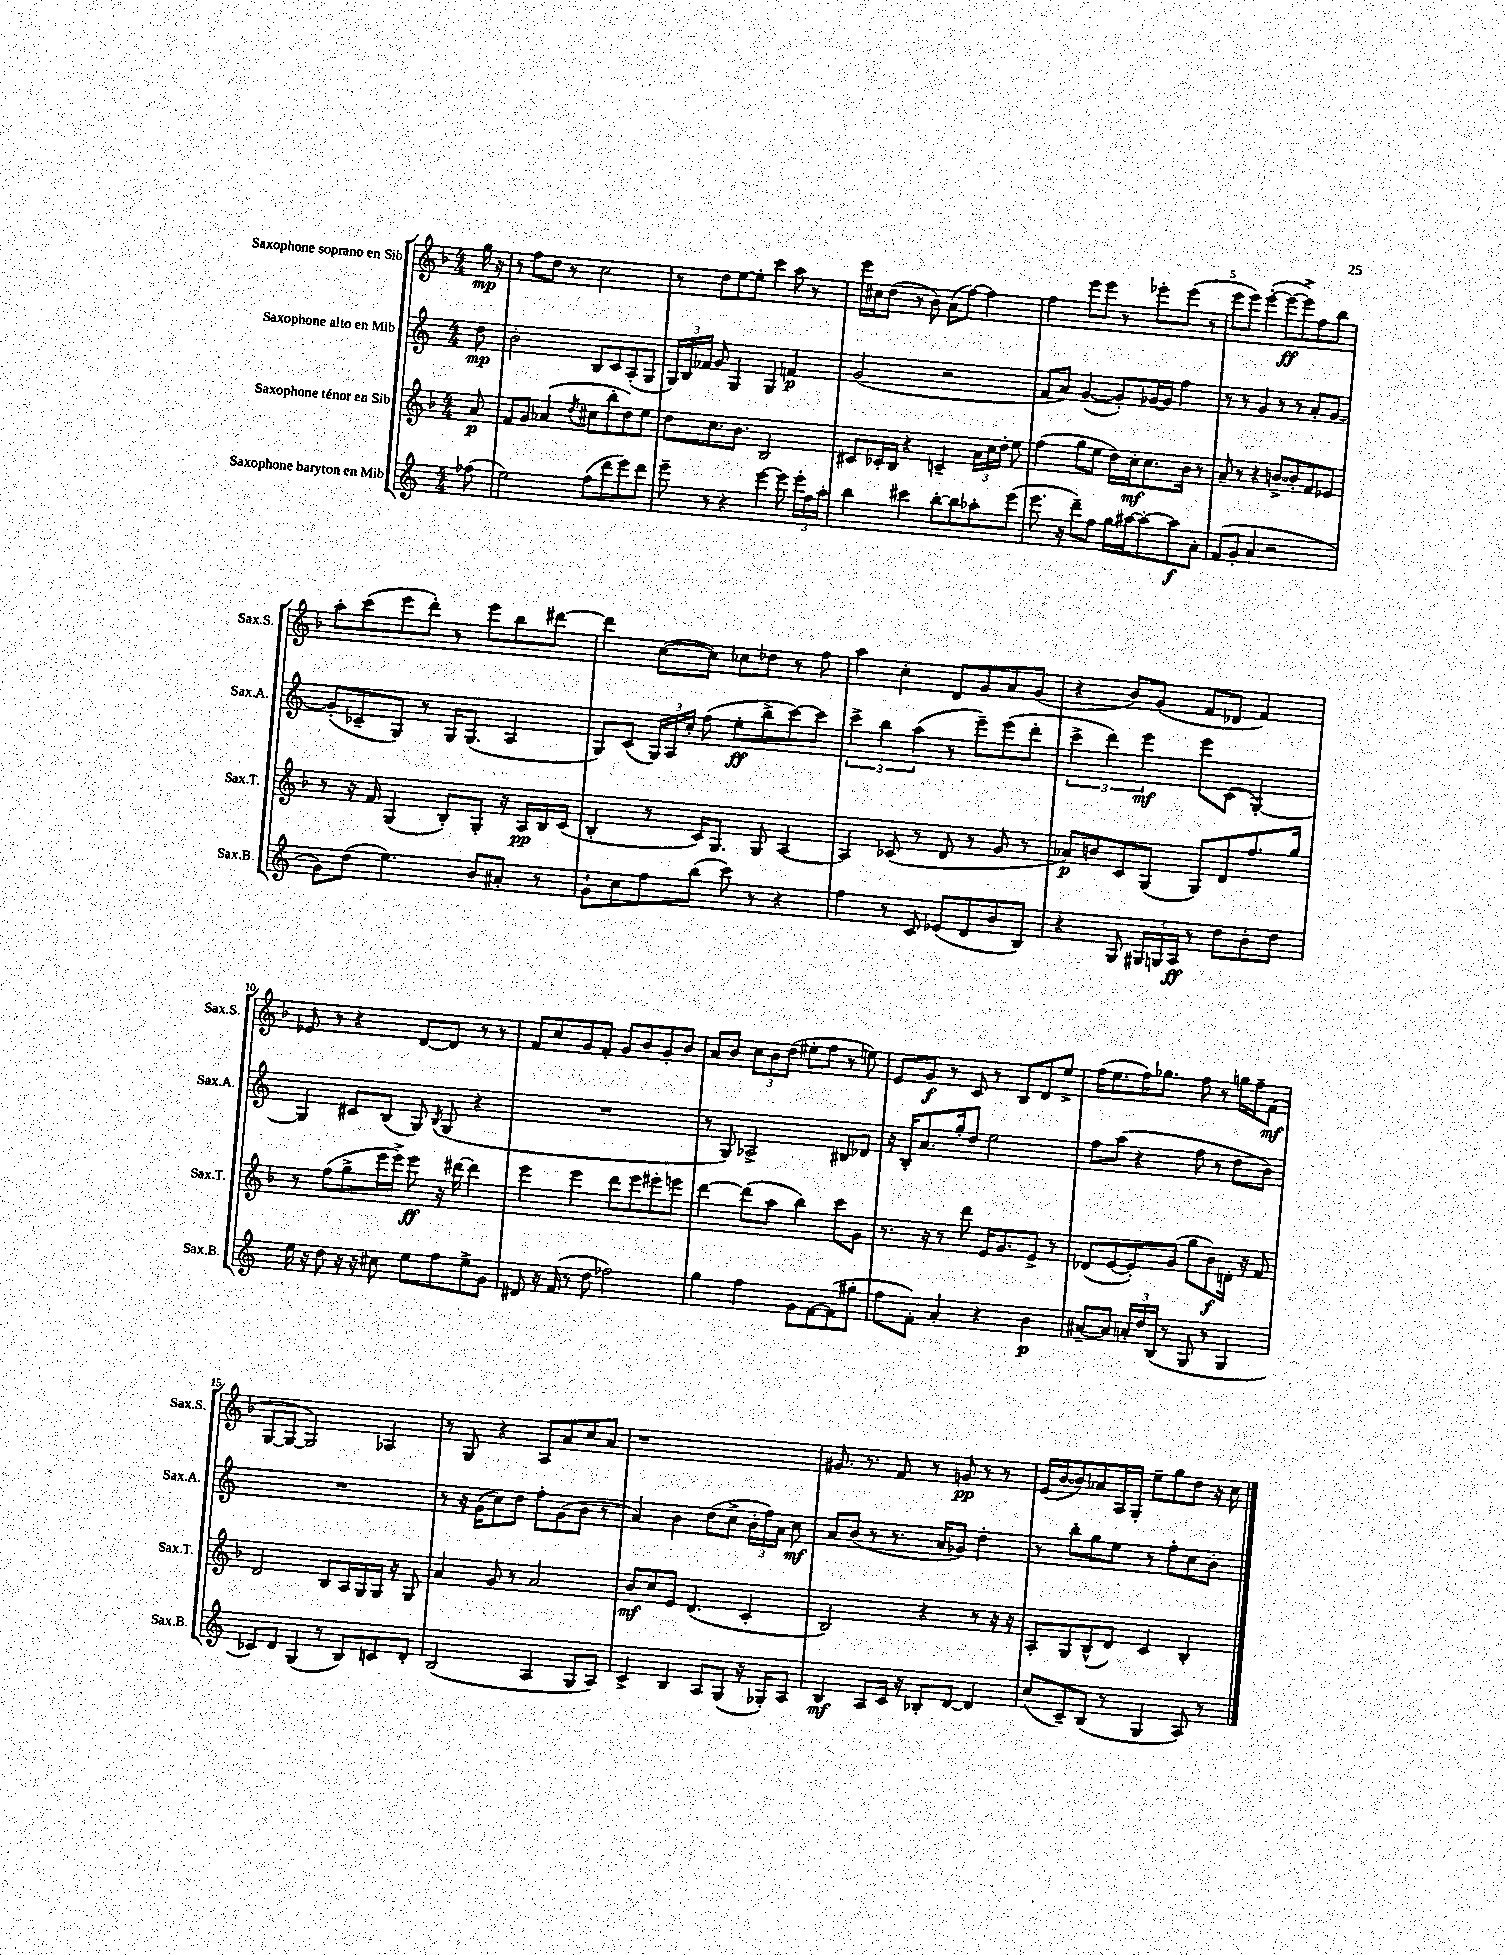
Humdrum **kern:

**kern	**kern	**kern	**kern
*staff4	*staff3	*staff2	*staff1
*clefG2	*clefG2	*clefG2	*clefG2
*k[]	*k[b-]	*k[]	*k[b-]
*M4/4	*M4/4	*M4/4	*M4/4
(8ff-\	8a/	8dd\	16gg\
.	.	.	16r
=	=	=	=
2ee\)	8f/L	2b'\	8r
.	8g/J	.	8ff\L
.	(4a-/	.	8dd\J
.	.	.	8r
.	8qdd/	.	.
(8ff\L	8cc#\L	8B/L	2cc\
8ddd\	8bb-'\	8c/	.
8eee\)	8dd\)	(8A'/	.
8ddd\J	8ee\J	8G/J	.
=	=	=	=
8eee~\	8dd\L	24G/LL)	8r
.	.	24B/	.
.	.	24f-/JJ	.
8r	8.cc\	8g/	8dd\L
4r	.	4G/	[8ee\
.	8.b-\J	.	.
.	.	.	8ee'\]J
[4eee\	2B-/	4G/	4ccc\
8eee\]	.	4f/	8aa\
24eee'\LL	.	.	8r
24ff\	.	.	.
24aa'\JJ	.	.	.
=	=	=	=
4bb\	8c#/L	(2g/	16eee\LL
.	.	.	16cc#\J
.	16c-'/L	.	(8dd\J
.	16B-/JJ	.	.
4ccc#\	4r	.	8r
.	.	.	8b-\)
[8bb'\L	4c~/	2r	(8a\L
8bb\]	.	.	[8ff\J)
8aa-'\	24a\LL	.	4ff\]
.	24cc\	.	.
.	24dd'\JJ	.	.
(8eee\J	8ee\	.	.
=	=	=	=
8.eee\	(4ff\	8f/L	4ff\
.	.	8a/J)	.
16r	.	.	.
8ddd~\L)	8gg\L	([4g/	8eee\L
8ff\J	8ee\J	.	8eee\J
16gg\LL	16dd\LL)	8g'/]L)	8r
[16aa#\J	16cc'\J	.	.
8aa#'\_	8.cc\	[16g-/L	8eee-'\L
.	.	16g-/]JJ	.
8aa#\]	.	4ff\	(8eee-\J
.	16b-\Jk	.	.
8a'\J	8r	.	8r
=	=	=	=
(8f/L	8a~/	8r	8eee\L
8g'/J	8r	8r	8eee\J)
4a/	4r	4g/	([4eee'\
2r	[8b^/L	8r	8eee\_L
.	8b'/]	8r	8eee^\])
.	8f/	8a'/L	8ff\
.	8e-/J	[8g/J	8bb-\J
=	=	=	=
8g\L)	8r	(8g'/]L	8aa'\L
(8dd\J	16r	8c-~/	(8ccc\
.	16f/	.	.
4.ee\)	(4G/	8G/J)	8eee\
.	.	8r	8ddd'\J)
.	8B-'/L)	16G/LK	8r
.	.	(8.G/J	.
8b/L	8G'/J	.	8eee\L
8a#'/J	16r	4A/	8bb-\
.	16A/LL	.	.
8r	16B-/	.	[8ddd#\J
.	(16c/JJ	.	.
=	=	=	=
8g`\L	4B-'/	8G/L)	4ddd#\]
8cc\	.	(8c/J	.
8ff\	8r	24G/LL)	([8cc\L
.	.	24A/	.
.	.	24cc'/JJ	.
(8bb\J	16c/LK)	(8ff\	8cc\]J)
.	8.G/J	.	.
8ccc\)	.	8ee'\L	8cc-\L
8r	8G/	8bb^\	8dd-\J
4r	[4A/	[8ccc\)	8r
.	.	8ccc\]J	8ff\
=	=	=	=
4ff\	4A/]	6ccc^\	4aa\
.	.	6bb\	.
8r	(8c-/	.	4cc'\
.	.	(6aa\	.
8c/	8r	.	.
(8e-/L	8d/	8r	8d/L
8d/	8r	8eee~\L)	8g/
8b/	8g/	(8eee\	8a/
8B/J)	8r	8ddd'\J	(8g/J
=	=	=	=
4r	8a-/L)	6ccc^\	4r
.	8b/	.	.
.	.	6ddd\)	.
8G/	8c/	.	8b-/L)
.	.	6eee\	.
24G#/LL	(8G/J	.	(8g/J
24G/	.	.	.
24A/JJ	.	.	.
8r	8G/L)	8eee\L	8f/L
8dd\L	8d/	(8c\J	8d-/J
8b'\	8.ff/	[4G'/)	4f/)
8dd\J	.	.	.
.	16gg/Jk	.	.
=	=	=	=
16ee\	8r	4G/]	8e-/
16r	.	.	.
8dd\	(8ff\L	.	8r
16r	8gg^\	8c#/L	4r
16r	.	.	.
8cc#\	16eee\L	(8B/J	.
.	16eee^\JJ)	.	.
8ee\L	8eee\	8G/)	[8d/L
.	.	8qB/	.
8ff\	16r	(8G/	8d/]J
.	[16ddd#\	.	.
8ee^\	4ddd#\]	4r	8r
8g\J	.	.	8r
=	=	=	=
8d#/	4eee\	1r	8f/L
16r	.	.	8cc/
(16f/	.	.	.
8r	4eee\	.	8g/
8dd\	.	.	8f'/J
2ff-\)	8ddd\L	.	8g/L
.	8eee\	.	8b-/
.	8eee#'\	.	8g'/
.	8eee\J	.	8b-/J
=	=	=	=
4gg\	[4ddd\	8r	8a/L
.	.	8G/)	8b-/J
4ff\	(8ddd\]L	2A-^/	12cc\L
.	.	.	12b-\
.	8aa\J	.	.
.	.	.	(12dd\J
8g\L	4bb-\)	.	8ee#'\L
[8f\	.	.	8ff\J
(8f\]	8ccc\L	8B#/L	8r
8gg#'\J	8g\J	8d-/J	8ee\)
=	=	=	=
8ff\L	8.r	16r	8e/L
.	.	16B'/LK	.
8f'\J)	.	8.a/	8g/J
.	16r	.	.
4a'/	8r	.	8r
.	.	16gg'/k	.
.	8ddd\	8dd/J	8c/
4r	16e/LK	2ee\	8r
.	8.g/	.	.
.	.	.	8B-/L
4b\	8e^/J	.	8d/
.	8r	.	8ee^/J
=	=	=	=
[8a#~/L	(8d-/L	8ff\L	(16ff\LK
.	.	.	8.ee\
8a#/]J	[8e/	(8aa\J	.
24a'/LL	8e'/])	4r	16ff\K)
24dd/	.	.	.
.	.	.	8.gg-\J
(24B/JJ	.	.	.
8r	(8g/J	.	.
8G/	8gg\L	8ff\	8ff\
8r	8b-\)	8r	8r
4G/	16d'\Jk	8dd\L	16gg\LL
.	16r	.	16ff~\J
.	8f/	8b\J)	(8f\J
=	=	=	=
8c-/L)	2d/	1r	[8G/L
8d/J	.	.	8G/_J
(4G/	.	.	2G/])
8r	8B-/L	.	.
8B/L)	16A/L	.	.
.	16G/	.	.
8c/	16G/JJ	.	4A-/
.	16r	.	.
8d'/J	8G/	.	.
=	=	=	=
(2B/	4a/	8r	8r
.	.	16r	8G/
.	.	(16g\LK	.
.	8g/	8cc\)	4r
.	8r	8dd\J	.
4A/	2a/	8ff'\L	8A/L
.	.	(8g\	8a/
8G/L	.	8b\J	8cc/
8A/J)	.	8r	8a/J
=	=	=	=
4c^/	8b-/L	4a/)	1r
.	8cc/	.	.
4B/	8e/J	4b\	.
.	(4.d/	.	.
8A/L	.	(8dd\L	.
(8G/J	.	8cc^\J	.
16r	4c'/	24b'\LL	.
.	.	24ff\)	.
16G-'/LK)	.	.	.
.	.	24a\JJ	.
8A/J	.	8cc\	.
=	=	=	=
4B/	2B-/)	8a/L	8.g#/
.	.	(8b/J	.
.	.	.	8.r
8A/L	.	8r	.
16c/Jk	.	8.r	8f/
16r	.	.	.
8B-'/L	4r	.	8r
.	.	16a/LK	.
[8d/J	.	8g-/J)	8g/
4d/]	8r	4dd'\	8r
.	16r	.	8r
.	16r	.	.
=	=	=	=
(8cc/L	8A'/L	8r	(16e/LL
.	.	.	[16b-/J
8c~/)	8G/	8bb'\L	8b-/])
(8B/J	(8B-^^/	8gg\	8a-/
8r	8d/J)	8ee\J	16A/L
.	.	.	16G'/JJ
4G/	4c/	8r	8ee~\L
.	.	8ff'\L	8gg\
8A/)	4B-'/	8cc\	8dd\J
8r	.	8b'\J	16r
.	.	.	16cc\
==	==	==	==
*-	*-	*-	*-
